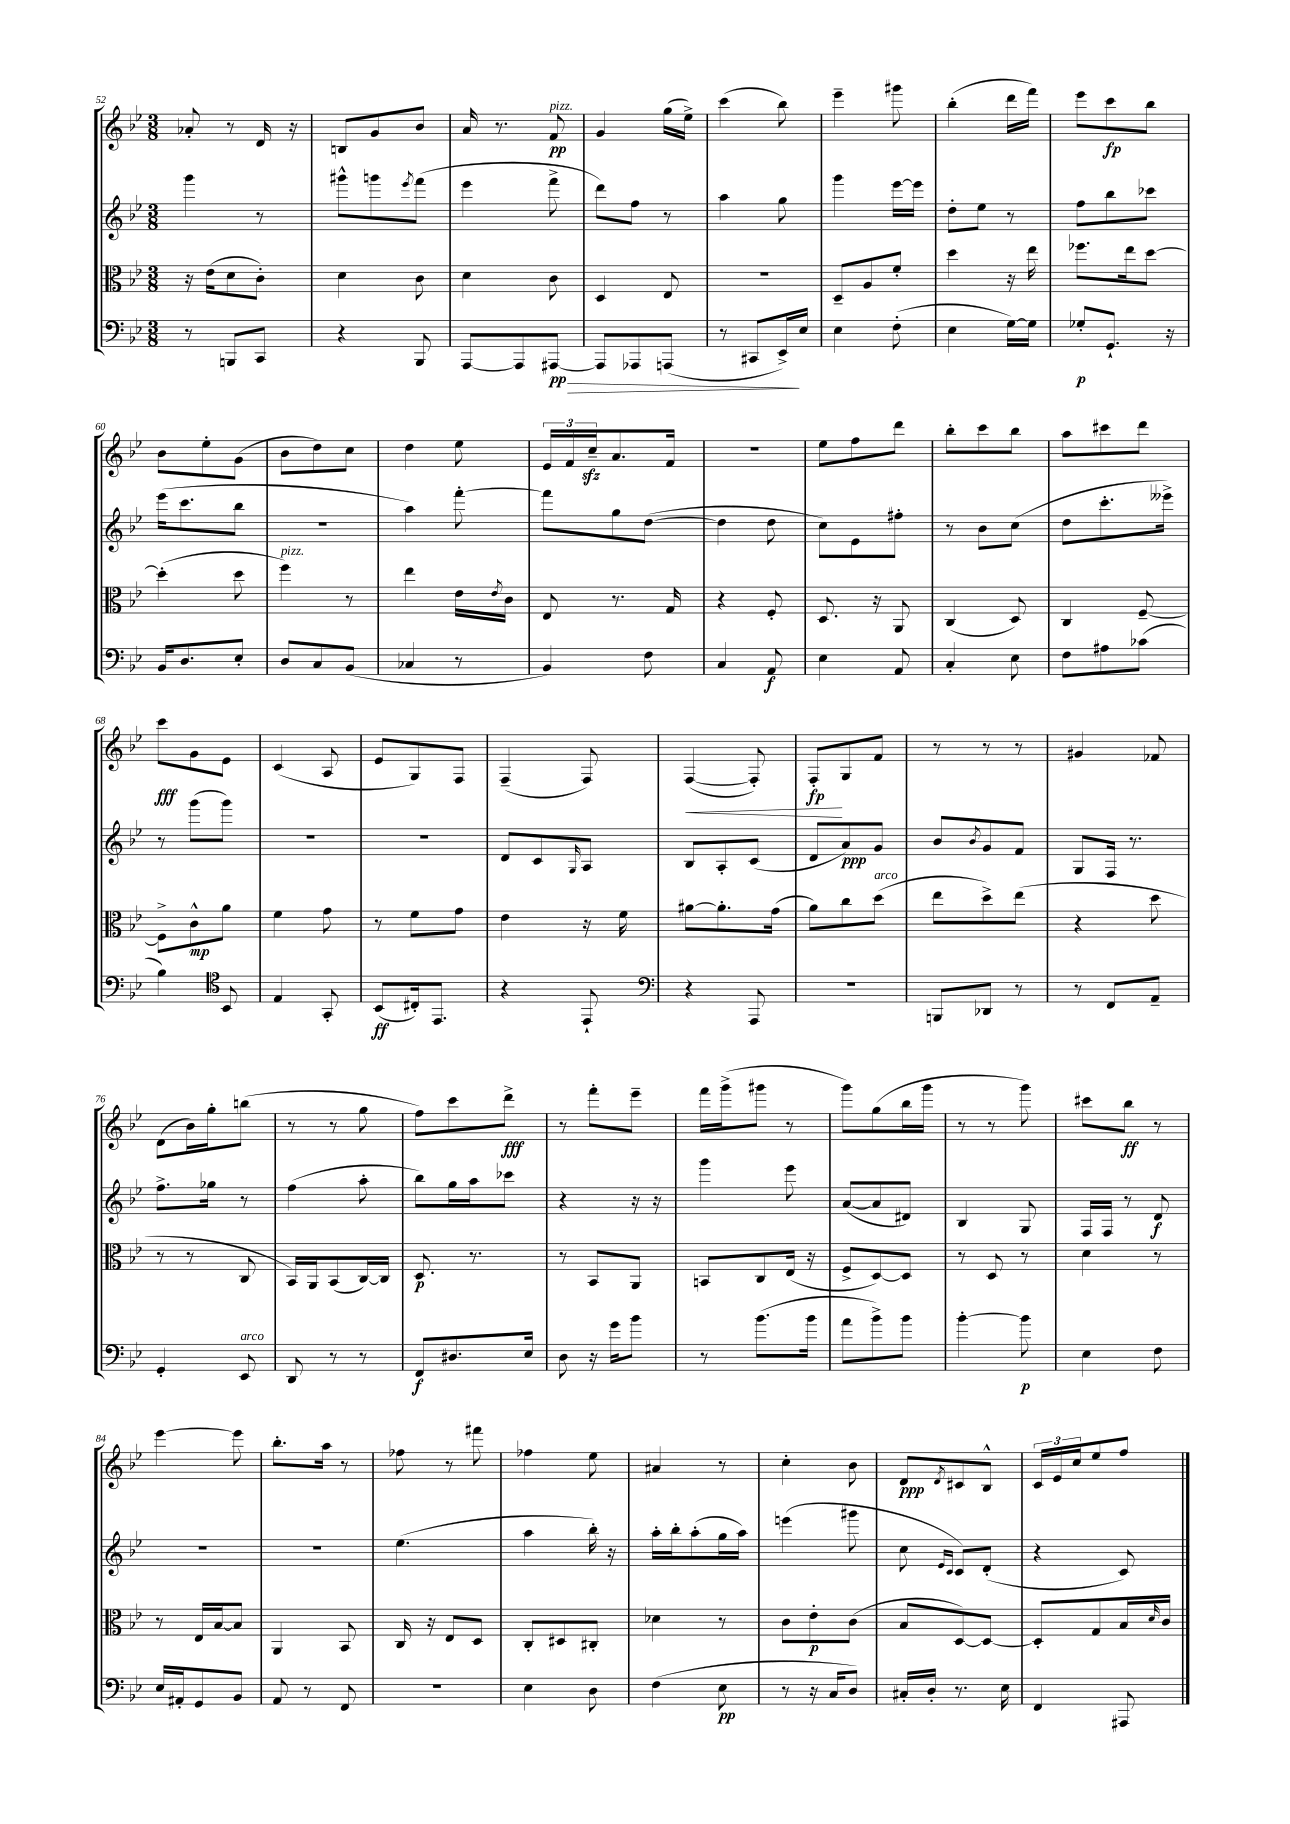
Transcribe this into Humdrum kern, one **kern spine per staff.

**kern	**kern	**kern	**kern
*staff4	*staff3	*staff2	*staff1
*clefF4	*clefC3	*clefG2	*clefG2
*k[b-e-]	*k[b-e-]	*k[b-e-]	*k[b-e-]
*M3/8	*M3/8	*M3/8	*M3/8
8r	16r	4ggg	8a-'
.	(16e-	.	.
8BBB	8d	.	8r
8CC	8c')	8r	16d
.	.	.	16r
=	=	=	=
4r	4d	8ggg#^^	8B
.	.	8ggg	8g
.	.	8qeee-	.
8BBB-	8c	(8fff	8b-
=	=	=	=
[8AAA	4d	4eee-	16a
.	.	.	8.r
8AAA]	.	.	.
[8AAA#	8c	8fff^	8f
=	=	=	=
8AAA#]	4D	8ddd)	4g
8AAA-	.	8ff	.
(8AAA	8E-	8r	(16gg
.	.	.	16ee-^)
=	=	=	=
8r	4.r	4aa	(4ccc
8CC#	.	.	.
16EE-^)	.	8gg	8bb-)
16E-	.	.	.
=	=	=	=
4E-	8D~	4ggg	4eee-~
.	8A	.	.
(8F'	8f'	[16eee-	8ggg#
.	.	16eee-]	.
=	=	=	=
4E-	4dd	8dd'	(4bb-'
.	.	8ee-	.
[16G)	16r	8r	16ddd
16G]	16ee-	.	16fff)
=	=	=	=
8G-'	8.ff-	8ff	8eee-
8.GG`	.	8bb-	8ccc
.	16ee-	.	.
.	[8dd	8ccc-	8bb-
16r	.	.	.
=	=	=	=
16BB-	(4dd']	(16eee-	8b-
8.D	.	8.ccc	.
.	.	.	8ee-'
8E-'	8dd	8bb-	(8g
=	=	=	=
8D	4ff)	4.r	8b-
8C	.	.	8dd)
(8BB-	8r	.	8cc
=	=	=	=
4C-	4ee-	4aa)	4dd
8r	16e-	[8fff'	8ee-
.	8qe-	.	.
.	16c	.	.
=	=	=	=
4BB-)	8E-	8fff]	24e-
.	.	.	24f
.	.	.	24cc~
.	8.r	8gg	8.a
8F	.	([8dd	.
.	16G	.	16f
=	=	=	=
4C	4r	4dd]	4.r
8AA	8F'	8dd	.
=	=	=	=
4E-	8.D	8cc)	8ee-
.	.	8e-	8ff
.	16r	.	.
8AA	8AA	8ff#'	8ddd
=	=	=	=
4C'	(4C	8r	8bb-'
.	.	8b-	8ccc
8E-	8D)	(8cc	8bb-
=	=	=	=
8F	4C	8dd	8aa
8A#	.	8.ccc'	8ccc#
(8c-	[8F~	.	8ddd
.	.	16eee--^)	.
=	=	=	=
4B-)	8F^]	8r	8ccc
.	8c^^	(8ggg	8g
*clefC4	*	*	*
8BB-	8a	8ggg)	8e-
=	=	=	=
4E-	4f	4.r	(4c
8GG'	8g	.	8A
=	=	=	=
(8BB-	8r	4.r	8e-
16C#')	8f	.	8G)
8.EE-	.	.	.
.	8g	.	8F
=	=	=	=
4r	4e-	8d	(4F~
.	.	8c	.
.	.	16qqG	.
8EE-`	16r	8A	8F)
.	16f	.	.
=	=	=	=
*clefF4	*	*	*
4r	[8a#	8B-	([4F
.	8.a#']	8A'	.
8AAA	.	(8c	8F'])
.	(16g	.	.
=	=	=	=
4.r	8a)	8d	8F'
.	8cc	8a)	8G
.	(8dd	8g	8f
=	=	=	=
8BBB	8ee-	8b-	8r
.	.	8qb-	.
8DD-	8dd^)	8g	8r
8r	(8ee-	8f	8r
=	=	=	=
8r	4r	8G	4g#
8FF	.	16F	.
.	.	8.r	.
8AA~	8dd	.	8f-
=	=	=	=
4GG'	8r	8.ff^	(8d
.	8r	.	16b-)
.	.	16gg-	16gg'
8EE-	8C	8r	(8bb
=	=	=	=
8DD	16BB-)	(4ff	8r
.	16AA	.	.
8r	(8BB-	.	8r
8r	[16C)	8aa'	8gg
.	16C]	.	.
=	=	=	=
8FF	8.D	8bb-)	8ff)
8.D#	.	16gg	8ccc
.	8.r	16aa	.
.	.	8ccc-	8ddd^
16E-	.	.	.
=	=	=	=
8D	8r	4r	8r
16r	8BB-	.	8fff'
16g	.	.	.
8b-	8AA	16r	8eee-~
.	.	16r	.
=	=	=	=
8r	8BB	4ggg	16fff
.	.	.	(16ggg^
(8.b-	8C	.	8ggg#
.	(16E-	8eee-	8r
16b-	16r	.	.
=	=	=	=
8a	8F^	([8a	8ggg)
8b-^)	[8D)	8a]	(8gg
8b-	8D]	8d#)	16bb-
.	.	.	16ggg
=	=	=	=
[4b-'	8r	4B-	8r
.	8D	.	8r
8b-]	8r	8G	8ggg)
=	=	=	=
4E-	4d	16F	8ccc#
.	.	16F	.
.	.	8r	8bb-
8F	8r	8d	8r
=	=	=	=
16E-	8r	4.r	[4eee-
16AA#'	.	.	.
8GG	16E-	.	.
.	[16B-	.	.
8BB-	8B-]	.	8eee-]
=	=	=	=
8AA	4AA	4.r	8.bb-'
8r	.	.	.
.	.	.	16aa
8FF	8BB-	.	8r
=	=	=	=
4.r	16C	(4.ee-	8ff-
.	16r	.	.
.	8E-	.	8r
.	8D	.	8fff#
=	=	=	=
4E-	8C'	4aa	4ff-
.	8D#	.	.
8D	8C#'	16bb-')	8ee-
.	.	16r	.
=	=	=	=
(4F	4d-	16aa'	4a#
.	.	16bb-'	.
.	.	(8aa'	.
8E-	8r	16gg	8r
.	.	16aa)	.
=	=	=	=
8r	8c	(4eee	4cc'
16r	8e-'	.	.
16C	.	.	.
8D)	(8c	8ggg#	8b-
=	=	=	=
16C#'	8B-	8cc	8d
16D'	.	.	.
.	.	16qqe-	.
.	.	16qqc	8qd
8.r	[8D)	8c)	8c#
.	8D_	(8d'	8B-^^
16E-	.	.	.
=	=	=	=
4FF	8D']	4r	24c
.	.	.	24e-
.	.	.	24cc
.	8G	.	8ee-
8AAA#	16B-	8c)	8ff
.	16qqd	.	.
.	16c	.	.
==	==	==	==
*-	*-	*-	*-
